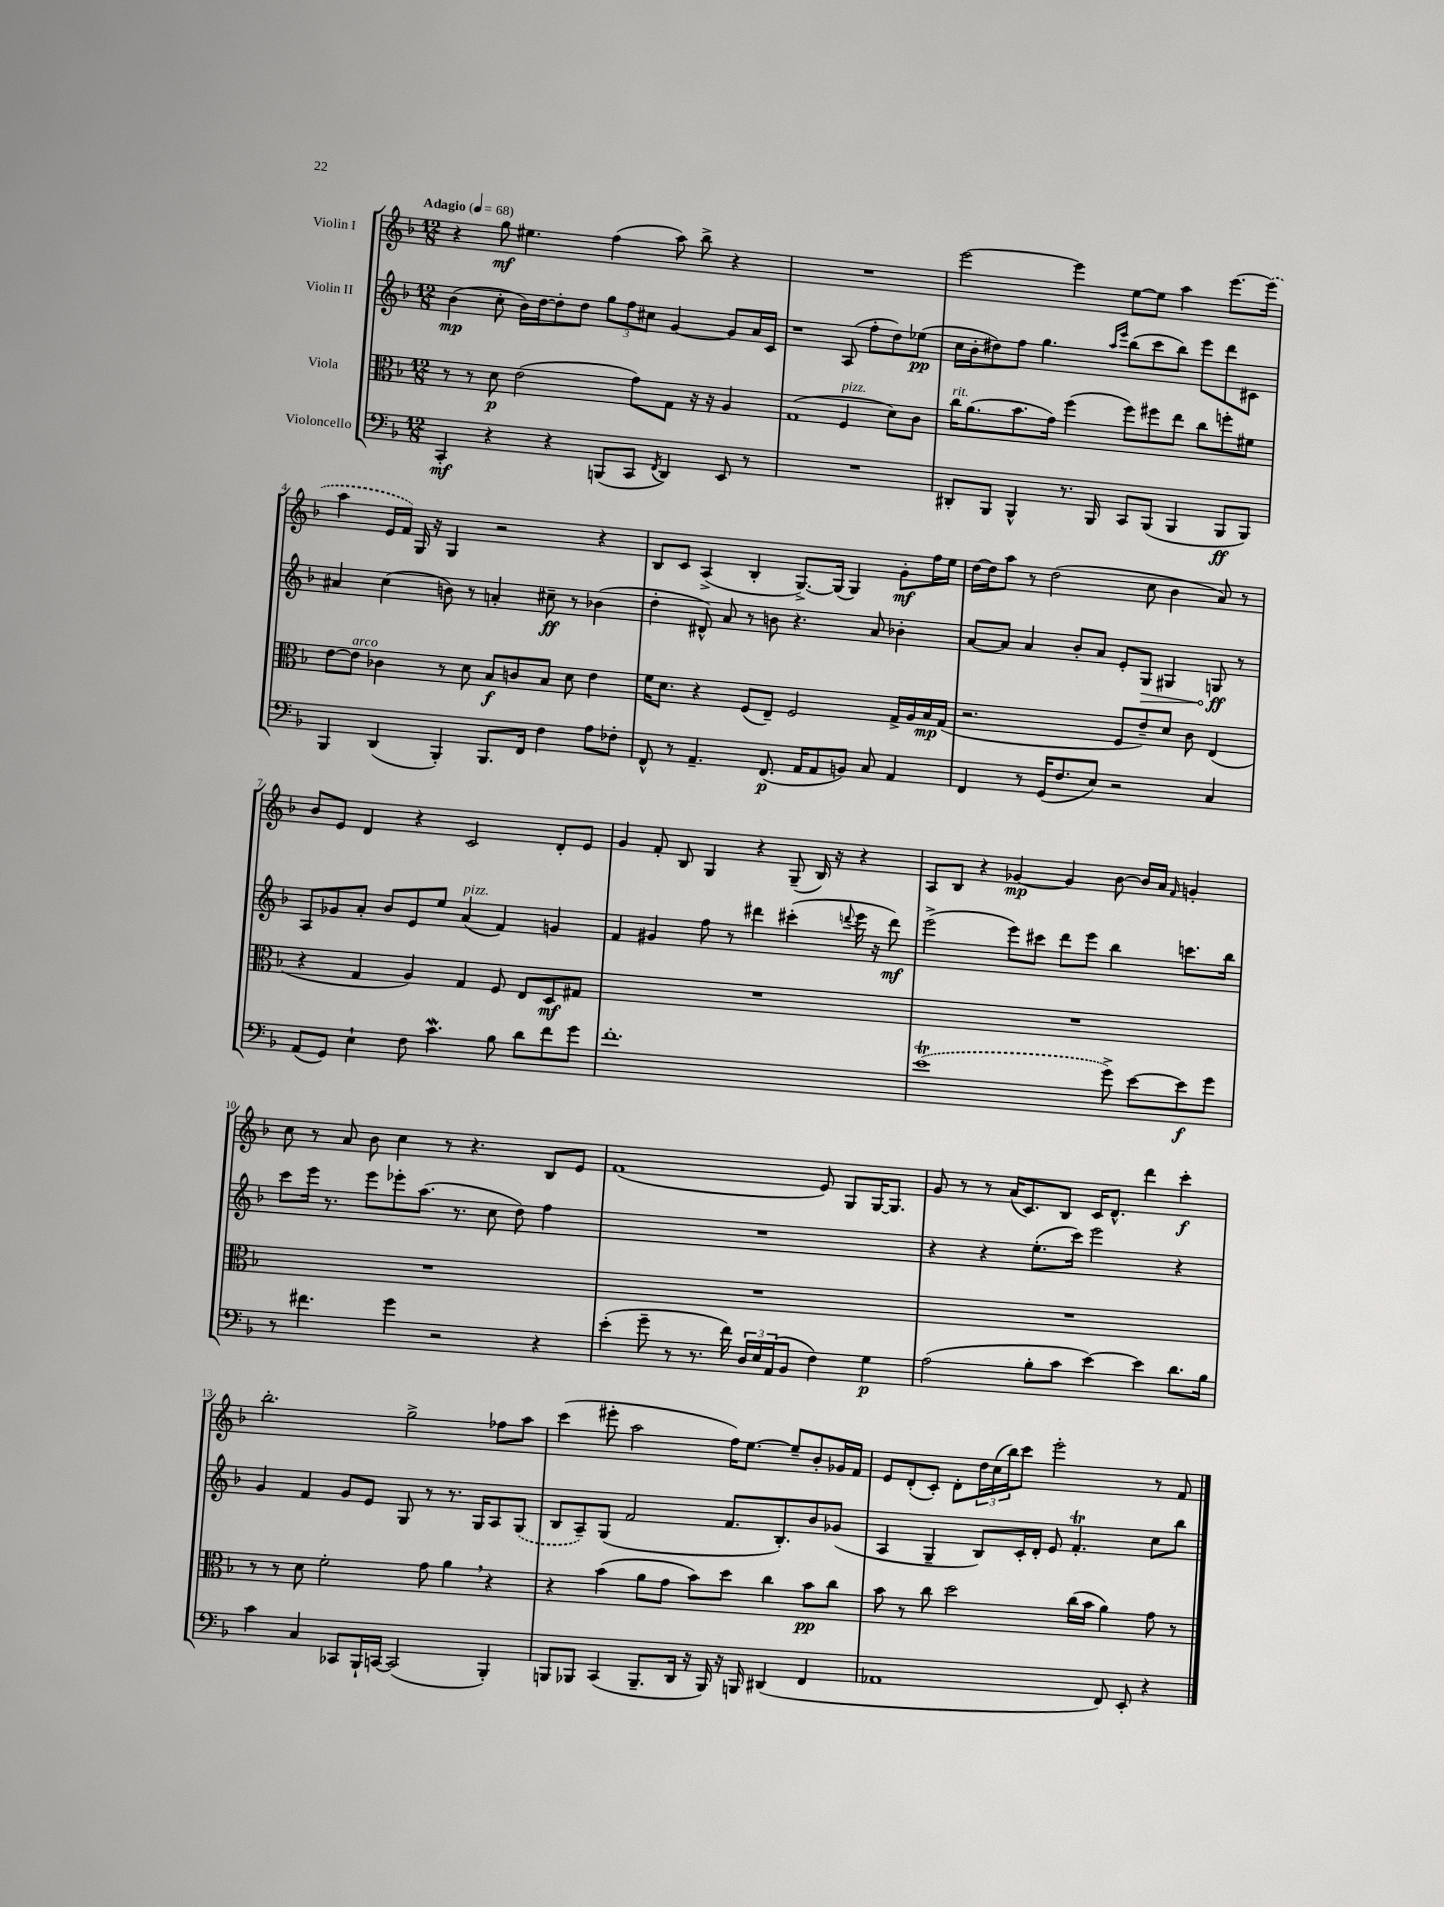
<<
\new StaffGroup <<
\new Staff = "s0" \with { instrumentName = "Violin I" } {
    \clef treble \key f \major \numericTimeSignature \time 12/8 \tempo "Adagio" 4 = 68
    r4 g''8\mf eis''4. f''4( a''8) bes''8-> r4 |
    R1. |
    e'''2~ e'''4 e''8~ e''8 a''4 e'''8.~ \once \slurDashed e'''16( |
    a''4 e'16 f'16) g16 r16 g4 r2 r4 |
    bes8 c'8 a4->( bes4-. g8.~->) g16( g4) g'8-.\mf f''16 e''16 |
    d''16~ d''16 a''8 r8 d''2( c''8 bes'4 a'8) r8 |
    bes'8 e'8 d'4 r4 c'2 d'8-. e'8 |
    g'4 f'8-. bes8 g4 r4 g8--( bes16) r16 r4 |
    a8 bes8 r4 ges'4~\mp ges'4 bes'8~ bes'16 a'16 \grace { f'16 } g'4-. |
    c''8 r8 a'8 bes'8 c''4 r8 r4. bes8 e'8 |
    f'1( e'8) g8 g16~ g8. |
    g'8 r8 r8 a'16( c'8.) bes8 c'16 d'8.-^ d'''4 c'''4-.\f |
    bes''2.-. g''2-> fes''8 a''8 |
    c'''4( eis'''8-. a''2 f''16) e''8.~ e''8-- bes'8-. ges'16 f'16 |
    e'8 d'8-.( c'8-.) d'8-. \tuplet 3/2 { d''16 c''16( bes''16) } c'''8 e'''2-. r8 f'8 \bar "|." |
}
\new Staff = "s1" \with { instrumentName = "Violin II" } {
    \clef treble \key f \major \numericTimeSignature \time 12/8
    bes'4\mp( c''8-. bes'16) d''16~ d''8-. d''8 \tuplet 3/2 { g''8 f''8 cis''8 } g'4~ g'8 a'16 c'16 |
    r1 a8( f''8-. d''8) ees''8\pp( |
    c''16 bes'16-. dis''8) f''8 g''4. \grace { a''16 e'''16 } bes''8( c'''8 bes''8) e'''8 d'''8 cis'8 |
    ais'4 c''4( b'8) r8 a'4-. cis''8--\ff r8 bes'4( |
    d''4-. dis'8-^) a'8 r8 b'8 r4. a'8 bes'4-. |
    a'8~ a'8 a'4 bes'8-. a'8 e'8-. \once \override Hairpin.circled-tip = ##t g8\> gis4 g8\ff\! r8 |
    a8 ges'8 a'8-. bes'8 e'8 e''8 a'4^\markup { \italic "pizz." }( f'4) g'4 |
    f'4 gis'4 f''8 r8 dis'''4 cis'''4-.( \appoggiatura { d'''8 } e'''16 r16 d'''8\mf) |
    e'''2->( e'''8) cis'''8 d'''8 e'''8 bes''4 c'''8. bes''16 |
    c'''8 e'''16 r8. e'''8 ees'''8-. a''8.( r8. c''8 d''8) f''4 |
    R1. |
    r4 r4 e''8.-.( c'''16) e'''2 r4 |
    g'4 f'4 g'8 e'8 g8 r8 r8. g16 a8 \once \slurDashed g8( |
    bes8 a8--) g8( f'2 f'8. bes8.-.) bes'8 ges'8( |
    a4 g4-- bes8) c'16-. d'16-. e'8 f'4.-.\trill c''8 bes''8 \bar "|." |
}
\new Staff = "s2" \with { instrumentName = "Viola" } {
    \clef alto \key f \major \numericTimeSignature \time 12/8
    r8 r8 d'8\p e'2( g'8) g8 r16 r16 a4 |
    g1( f4^\markup { \italic "pizz." } d'8) c'8 |
    c''16^\markup { \italic "rit." } a'8.( bes'8. g'16) f''4( f''8) fis''8 e''8 c''8 f''8-. fis'8 |
    e'8~ e'8^\markup { \italic "arco" } ces'4 r8 d'8 bes8\f c'8 bes8 d'8 e'4 |
    f'16 d'8. r4 f8( e8--) f2 g16-> a16 bes16\mp g16( |
    r2. f8 e'8--) d'8 c'8 e4( |
    r4 g4 a4) g4 f8 e8 d8\mf gis8 |
    R1. |
    R1. |
    R1. |
    R1. |
    R1. |
    r8 r8 d'8 f'2-. g'8 a'4 \breathe r4 |
    r4 bes'4( a'8 g'8 bes'8) d''8 c''4 bes'8\pp c''8 |
    bes'8 r8 c''8 d''2 c''16( bes'16 a'4) g'8 r8 \bar "|." |
}
\new Staff = "s3" \with { instrumentName = "Violoncello" } {
    \clef bass \key f \major \numericTimeSignature \time 12/8
    c,4-.\mf r4 r4 b,,8( c,8 \acciaccatura { f,8 } d,4) e,8 r8 |
    R1. |
    dis,8-. bes,,8 bes,,4-^ r8. bes,,16 c,8 bes,,8( bes,,4 bes,,8\ff bes,,8) |
    bes,,4 d,4( bes,,4-.) bes,,8. f,16 f4 a8 fes8-. |
    f,8-^ r8 a,4.-- f,8.\p( a,16 a,8 b,8) c8 a,4 |
    f,4 r8 g,16( f8. e8) r2 c4 |
    a,8( g,8) e4-! f8 c'4.\mordent bes8 d'8 f'8 g'8 |
    f'1.-. |
    \once \slurDashed e'1\trill( g'8->) e'8~ e'8\f g'8 |
    r8 fis'4. g'4 r2 r4 |
    e'4-.( g'8-- r8 r8. f'16) \tuplet 3/2 { d16 e16 a,16( } bes,8 f4) g4\p |
    a2( bes8-. c'8 e'4~) e'4 d'8. bes16 |
    c'4 c4 ces,8 bes,,16-! c,16~ c,2( bes,,4-.) |
    b,,8 bes,,8 c,4( bes,,8.-- d,16 r16 bes,,16) r16 b,,16 dis,4( f,4 |
    aes,1 f,8) e,8-. r4 \bar "|." |
}
>>
>>
